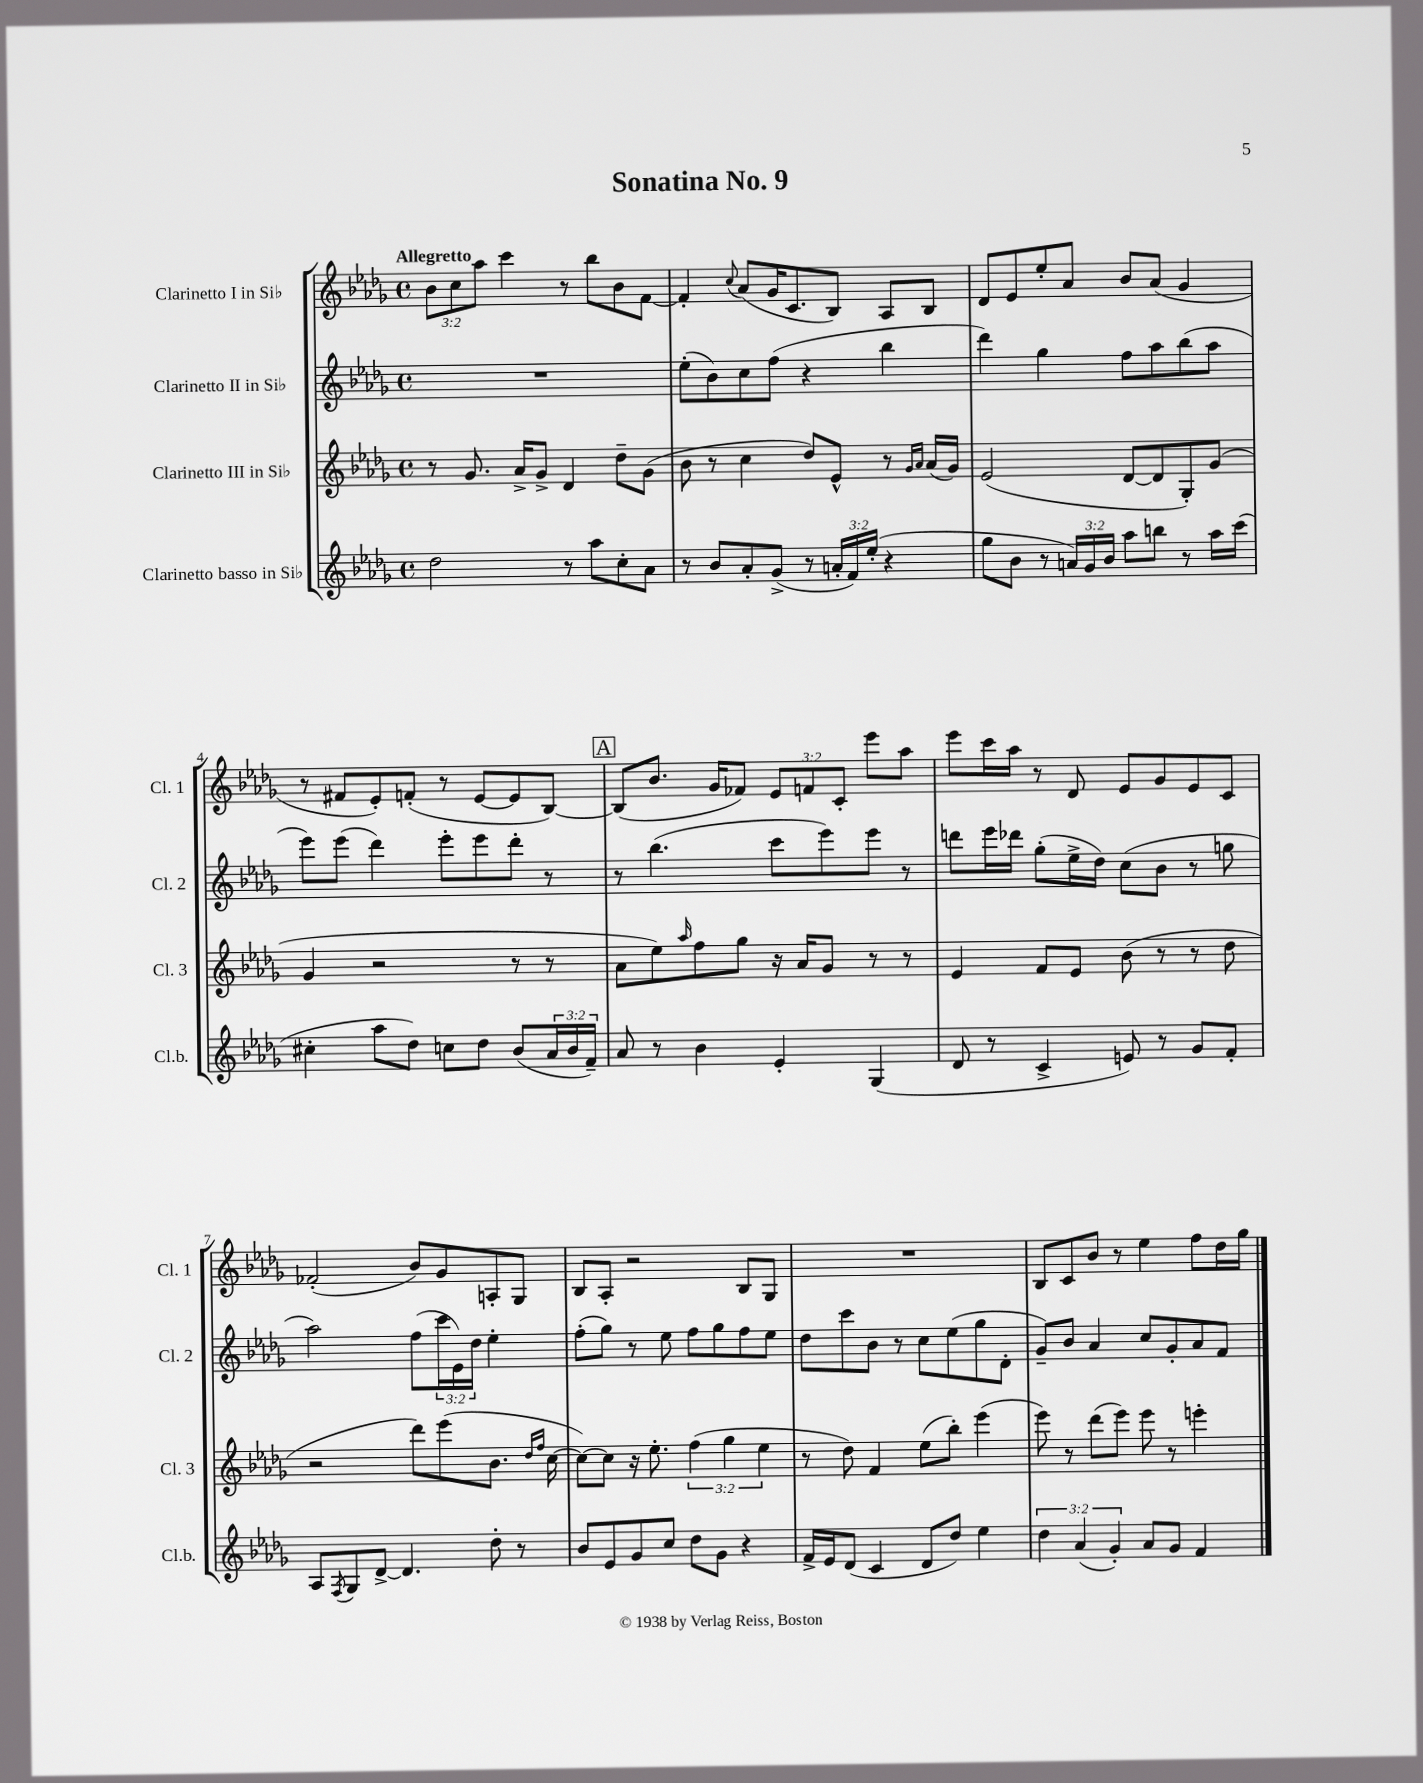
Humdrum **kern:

**kern	**kern	**kern	**kern
*part4	*part3	*part2	*part1
*staff4	*staff3	*staff2	*staff1
*I"Clarinetto basso in Si♭	*I"Clarinetto III in Si♭	*I"Clarinetto II in Si♭	*I"Clarinetto I in Si♭
*I'Cl.b.	*I'Cl. 3	*I'Cl. 2	*I'Cl. 1
*clefG2	*clefG2	*clefG2	*clefG2
*k[b-e-a-d-g-]	*k[b-e-a-d-g-]	*k[b-e-a-d-g-]	*k[b-e-a-d-g-]
*M4/4	*M4/4	*M4/4	*M4/4
*met(c)	*met(c)	*met(c)	*met(c)
=1	=1	=1	=1
!	!	!	!LO:TX:a:B:t=Allegretto
2dd-\	8r	1r	12b-\L
.	.	.	12cc\
.	8.g-/	.	.
.	.	.	12aa-\J
.	.	.	4ccc\
.	16a-^/KL	.	.
.	8g-^/J	.	.
8r	4d-/	.	8r
8aa-\L	.	.	8bb-\L
8cc'\	8dd-~\L	.	8b-\
8a-\J	(8g-\J	.	[8f\J
=2	=2	=2	=2
8r	8b-\	(8ee-'\L	4f'/]
8b-/L	8r	8b-\)	.
.	.	.	8qqcc/
8a-'/	4cc\	8cc\	(8a-/L
(8g-^/J	.	(8ff\J	16g-/K
.	.	.	8.c/
8r	8dd-/L)	4r	.
24an'/LL	8e-^^/J	.	8B-/J)
24f/)	.	.	.
(24ee-'/JJ	.	.	.
4r	8r	4bb-\	8A-/L
.	16qqg-/LL	.	.
.	16qqa-/JJ	.	.
.	(16a-/LL	.	8B-/J
.	16g-/JJ)	.	.
=3	=3	=3	=3
8gg-\L	(2e-/	4ddd-\)	8d-/L
8b-\J	.	.	8e-/
8r	.	4gg-\	8ee-'/
24an/LL)	.	.	8a-/J
24g-/	.	.	.
24b-/JJ	.	.	.
8aa-\L	[8d-/L	8ff\L	8b-/L
8bbn\J	8d-/]	8aa-\	(8a-/J
8r	8G-'/)	(8bb-\	4g-/
16aa-\LL	(8g-/J	8aa-\J	.
(16ccc\JJ	.	.	.
!!LO:LB:g=z
=4	=4	=4	=4
4cc#X'\	4g-/	8eee-\L)	8r
.	.	(8eee-\J	8f#X/L
8aa-\L	2r	4ddd-\)	8e-'/)
8dd-\J)	.	.	(8fn'/J
8ccn\L	.	8eee-'\L	8r
8dd-\J	.	8eee-\	[8e-/L
(8b-/L	8r	8ddd-'\J	8e-/]
24a-/L	8r	8r	[8B-/J)
24b-/	.	.	.
24f~/JJ)	.	.	.
!!LO:REH:place=s1:t=A
=5	=5	=5	=5
8a-/	8a-\L	8r	(8B-/L]
8r	8ee-\)	(4.bb-\	8.b-/J
.	16qqaa-/	.	.
4b-\	8ff\	.	.
.	.	.	16g-/KL
.	8gg-\J	.	8f-X/J)
4e-'/	16r	8ccc\L	12e-/L
.	16a-/KL	.	.
.	.	.	12fn/
.	8g-/J	8eee-\)	.
.	.	.	12c'/J
(4G-/	8r	8eee-\J	8eee-\L
.	8r	8r	8aa-\J
=6	=6	=6	=6
8d-/	4e-/	8dddn\L	8eee-\L
8r	.	16eee-\L	16ccc\L
.	.	16ddd-X\JJ	16aa-\JJ
4c^/	8f/L	(8gg-'\L	8r
.	8e-/J	16ee-^\L	8d-/
.	.	16dd-\JJ)	.
8en/)	(8b-\	(8cc\L	8e-/L
8r	8r	8b-\J	8g-/
8g-/L	8r	8r	8e-/
8f'/J	8dd-\	8ggn\	8c/J
!!LO:LB:g=z
=7	=7	=7	=7
8A-/L	2r	2aa-\)	(2f-X'/
8qF/	.	.	.
8G-/	.	.	.
[8d-^/J	.	.	.
4.d-/]	.	.	.
.	8ddd-\L)	(8ff\L	8b-/L)
.	(8eee-\	24ccc\L	8g-/
.	.	24e-\)	.
.	.	24dd-\JJ	.
8dd-'\	8.b-\J	4ee-'\	8An'/
8r	.	.	8G-/J
.	16qqdd-/LL	.	.
.	16qqff/JJ	.	.
.	[16cc\	.	.
=8	=8	=8	=8
8b-/L	8cc\L_)	(8ff'\L	8B-/L
8e-/	8cc\J]	8gg-\J)	8A-'/J
8g-/	16r	8r	2r
.	8.ee-'\	.	.
8cc/J	.	8ee-\	.
8dd-\L	(6ff\	8ff\L	.
8g-\J	.	8gg-\	.
.	6gg-\	.	.
4r	.	8ff\	8B-/L
.	6ee-\	.	.
.	.	8ee-\J	8G-/J
=9	=9	=9	=9
16f^/LL	8r	8dd-\L	1r
16e-/J	.	.	.
(8d-/J	8dd-\)	8ccc\	.
4c/	4f/	8b-\J	.
.	.	8r	.
8d-/L	(8ee-\L	8cc\L	.
8dd-/J)	8bb-'\J)	(8ee-\	.
4ee-\	(4eee-\	8gg-\	.
.	.	8d-'\J	.
=10	=10	=10	=10
6dd-\	8eee-\)	8g-~/L)	8B-/L
.	8r	8b-/J	8c/
(6a-/	.	.	.
.	(8ddd-\L	4a-/	8b-/J
6g-'/)	.	.	.
.	8eee-\J)	.	8r
8a-/L	8eee-\	8cc/L	4ee-\
8g-/J	8r	8g-'/	.
4f/	4eeen'\	8a-/	8ff\L
.	.	8f/J	16dd-\L
.	.	.	16gg-\JJ
==	==	==	==
*-	*-	*-	*-
